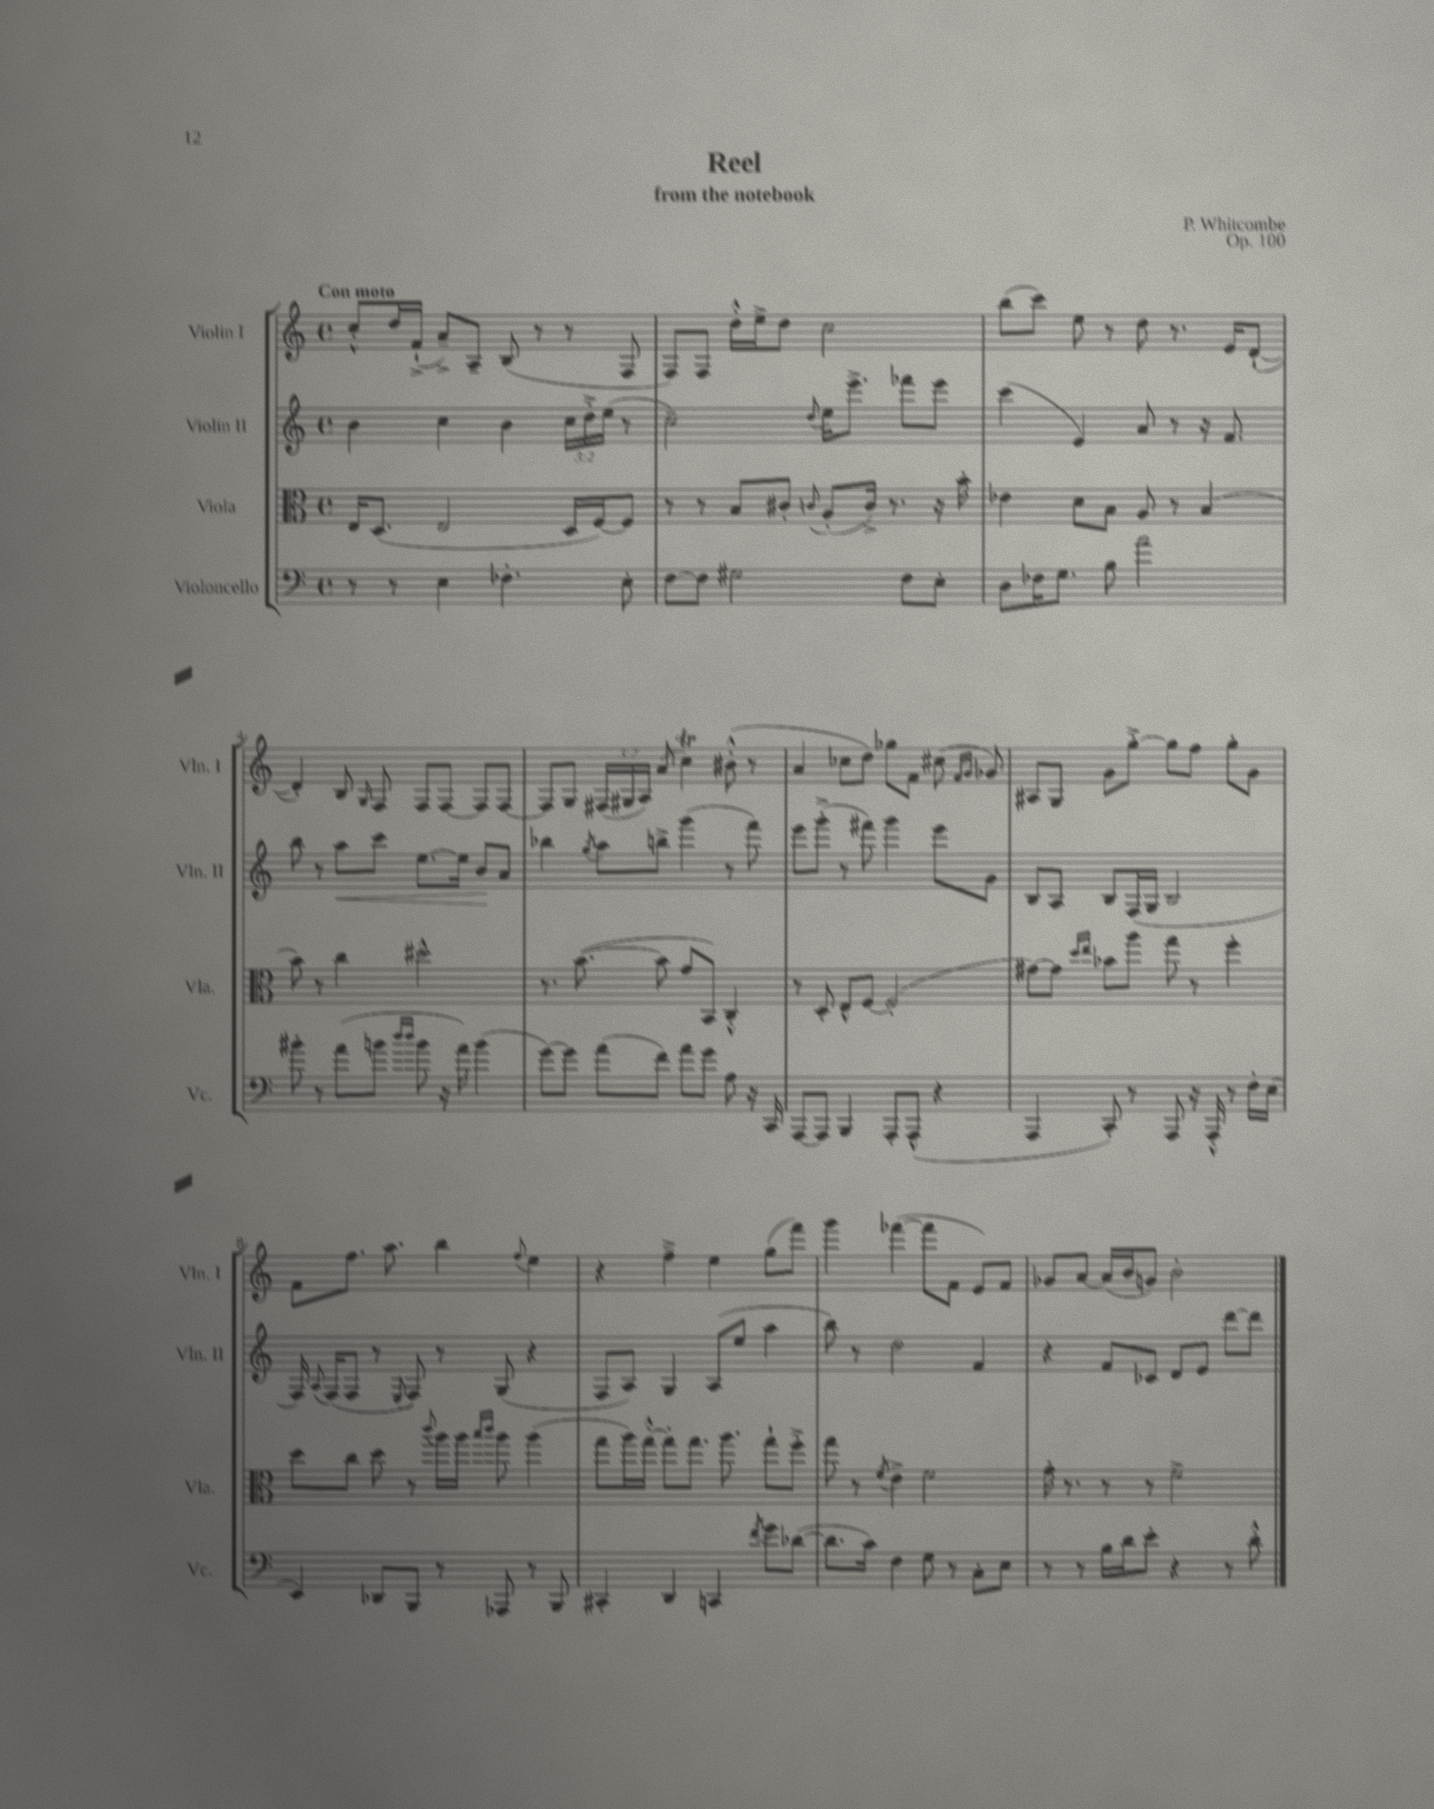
\header { title = "Reel" composer = "P. Whitcombe" subtitle = "from the notebook" opus = "Op. 100" }
<<
\new StaffGroup <<
\new Staff = "s0" \with { instrumentName = "Violin I" shortInstrumentName = "Vln. I" } {
    \clef treble \key c \major \defaultTimeSignature \time 4/4 \override Staff.TupletNumber.text = #tuplet-number::calc-fraction-text \tempo "Con moto"
    \autoBeamOff c''8[-.-^ d''16 f'16]-!->( a'8[--->) a8]-- b8( r8 r8 f8 |
    f8[) f8] d''16[-.-^ e''16-> d''8] c''2 |
    b''8[( c'''8]) e''8 r8 d''8 r8. e'16[ d'8]~-!( |
    d'4-.) b8 \grace { g16 } f8 f8[ f8]~ f8[ f8]~ |
    f8[ g8] \tuplet 3/2 { fis16[( gis16 a16]) } a'8( c''4\trill) bis'8-.-^( r8 |
    a'4 ces''8[ d''8]) ges''8[ f'8] cis''8( \grace { f'16[ g'16] } ges'8) |
    ais8[ g8] g'8[ g''8]~-.-> g''8[ f''8] g''8[-. g'8] |
    f'8[ f''8.] a''8. b''4 \appoggiatura { f''8 } e''4 |
    r4 f''4---> e''4 g''8[( f'''8]) |
    g'''4 fes'''4~( fes'''8[ f'8] e'8[) f'8] |
    ges'8[ a'8]~ a'16[( b'16 g'8]) b'2-. \bar "|." |
}
\new Staff = "s1" \with { instrumentName = "Violin II" shortInstrumentName = "Vln. II" } {
    \clef treble \key c \major \defaultTimeSignature \time 4/4 \override Staff.TupletNumber.text = #tuplet-number::calc-fraction-text
    \autoBeamOff b'4 c''4 b'4 \tuplet 3/2 { c''16[ d''16-.-> e''16]( } r8 |
    c''2--) \appoggiatura { d''8 } e''16[ e'''8.]-> fes'''8[ e'''8] |
    c'''4( e'4) a'8 r8 r16 f'8. |
    b''8 r8 a''8[\< c'''8] e''8.[~ e''16] b'8[\! a'8] |
    bes''4 \acciaccatura { g''8 } a''8[ b''8]-> g'''4( r8 f'''8) |
    e'''8[ g'''8]-.->( r8 fis'''8) g'''4 e'''8[ g'8] |
    b8[ a8] b8[ f16( g16] b2 |
    f16) \appoggiatura { a8 } f16[( f8] r8 \appoggiatura { e8 } f8) r8 g8( r4 |
    f8[ a8]) g4 a8[( e''8] a''4 |
    b''8) r8 d''2 f'4 |
    r4 f'8[ ces'8] d'8[ e'8] d'''8[~ d'''8] \bar "|." |
}
\new Staff = "s2" \with { instrumentName = "Viola" shortInstrumentName = "Vla." } {
    \clef alto \key c \major \defaultTimeSignature \time 4/4
    \autoBeamOff e16[ d8.]( e2 d16[ f16~) f8] |
    r8 r8 b8[ cis'8]-. \appoggiatura { c'8 } a8[-.( c'16]->) r8. r16 b'16-. |
    ees'4 d'8[ b8] a8 r8 b4( |
    b'8) r8 c''4 dis''2-^ |
    r8. b'8.~( b'8 g'8[ b,8]) c4-.-^ |
    r8 d8-. e8[-^ f8]~ f2-.( |
    gis'8[~) gis'8] \grace { d''16[ e''16] } bes'8[ a''8] g''8 r8 f''4-. |
    d''8[ c''8] d''8 r8 \appoggiatura { c'''8 } a''16[ a''16] \grace { b''16[ c'''16] } a''8 a''4( |
    g''8[ a''16) g''16]~-.-^ g''8[-. g''8.] a''8. g''8[-! f''8]-.-> |
    g''8 r8 \acciaccatura { f'8 } e'4-> f'2 |
    g'16-. r8. r8 r8 f'2-> \bar "|." |
}
\new Staff = "s3" \with { instrumentName = "Violoncello" shortInstrumentName = "Vc." } {
    \clef bass \key c \major \defaultTimeSignature \time 4/4
    \autoBeamOff r8 r8 e4 fes4.-. e8-. |
    f8[~ f8] gis2 f8[ e8]-. |
    d8[ fes16 g8.] b8 a'2 |
    bis'8-. r8 a'8[( b'8] \grace { d''16[ d''16] } b'8 r16 a'16) b'4( |
    g'8[~) g'8] a'8[( f'8]) a'8[ g'8] a8 r16 c,16 |
    a,,8[~ a,,8] b,,4 a,,8[-. a,,8]-^( r4 |
    a,,4 c,8-.) r8 a,,8 r16 a,,16-.-^ r8 f16[-. e16]( |
    e,4) des,8[ b,,8] r8 aes,,8 r8 b,,8 |
    cis,4-. d,4 c,4 \acciaccatura { f'8 } g'8[ des'8]~( |
    des'8.[ c'16]) f4 g8 r8 c8[-. e8] |
    r8 r8 b16[ d'16 e'8]-. r4 r8 d'8-.-^ \bar "|." |
}
>>
>>
